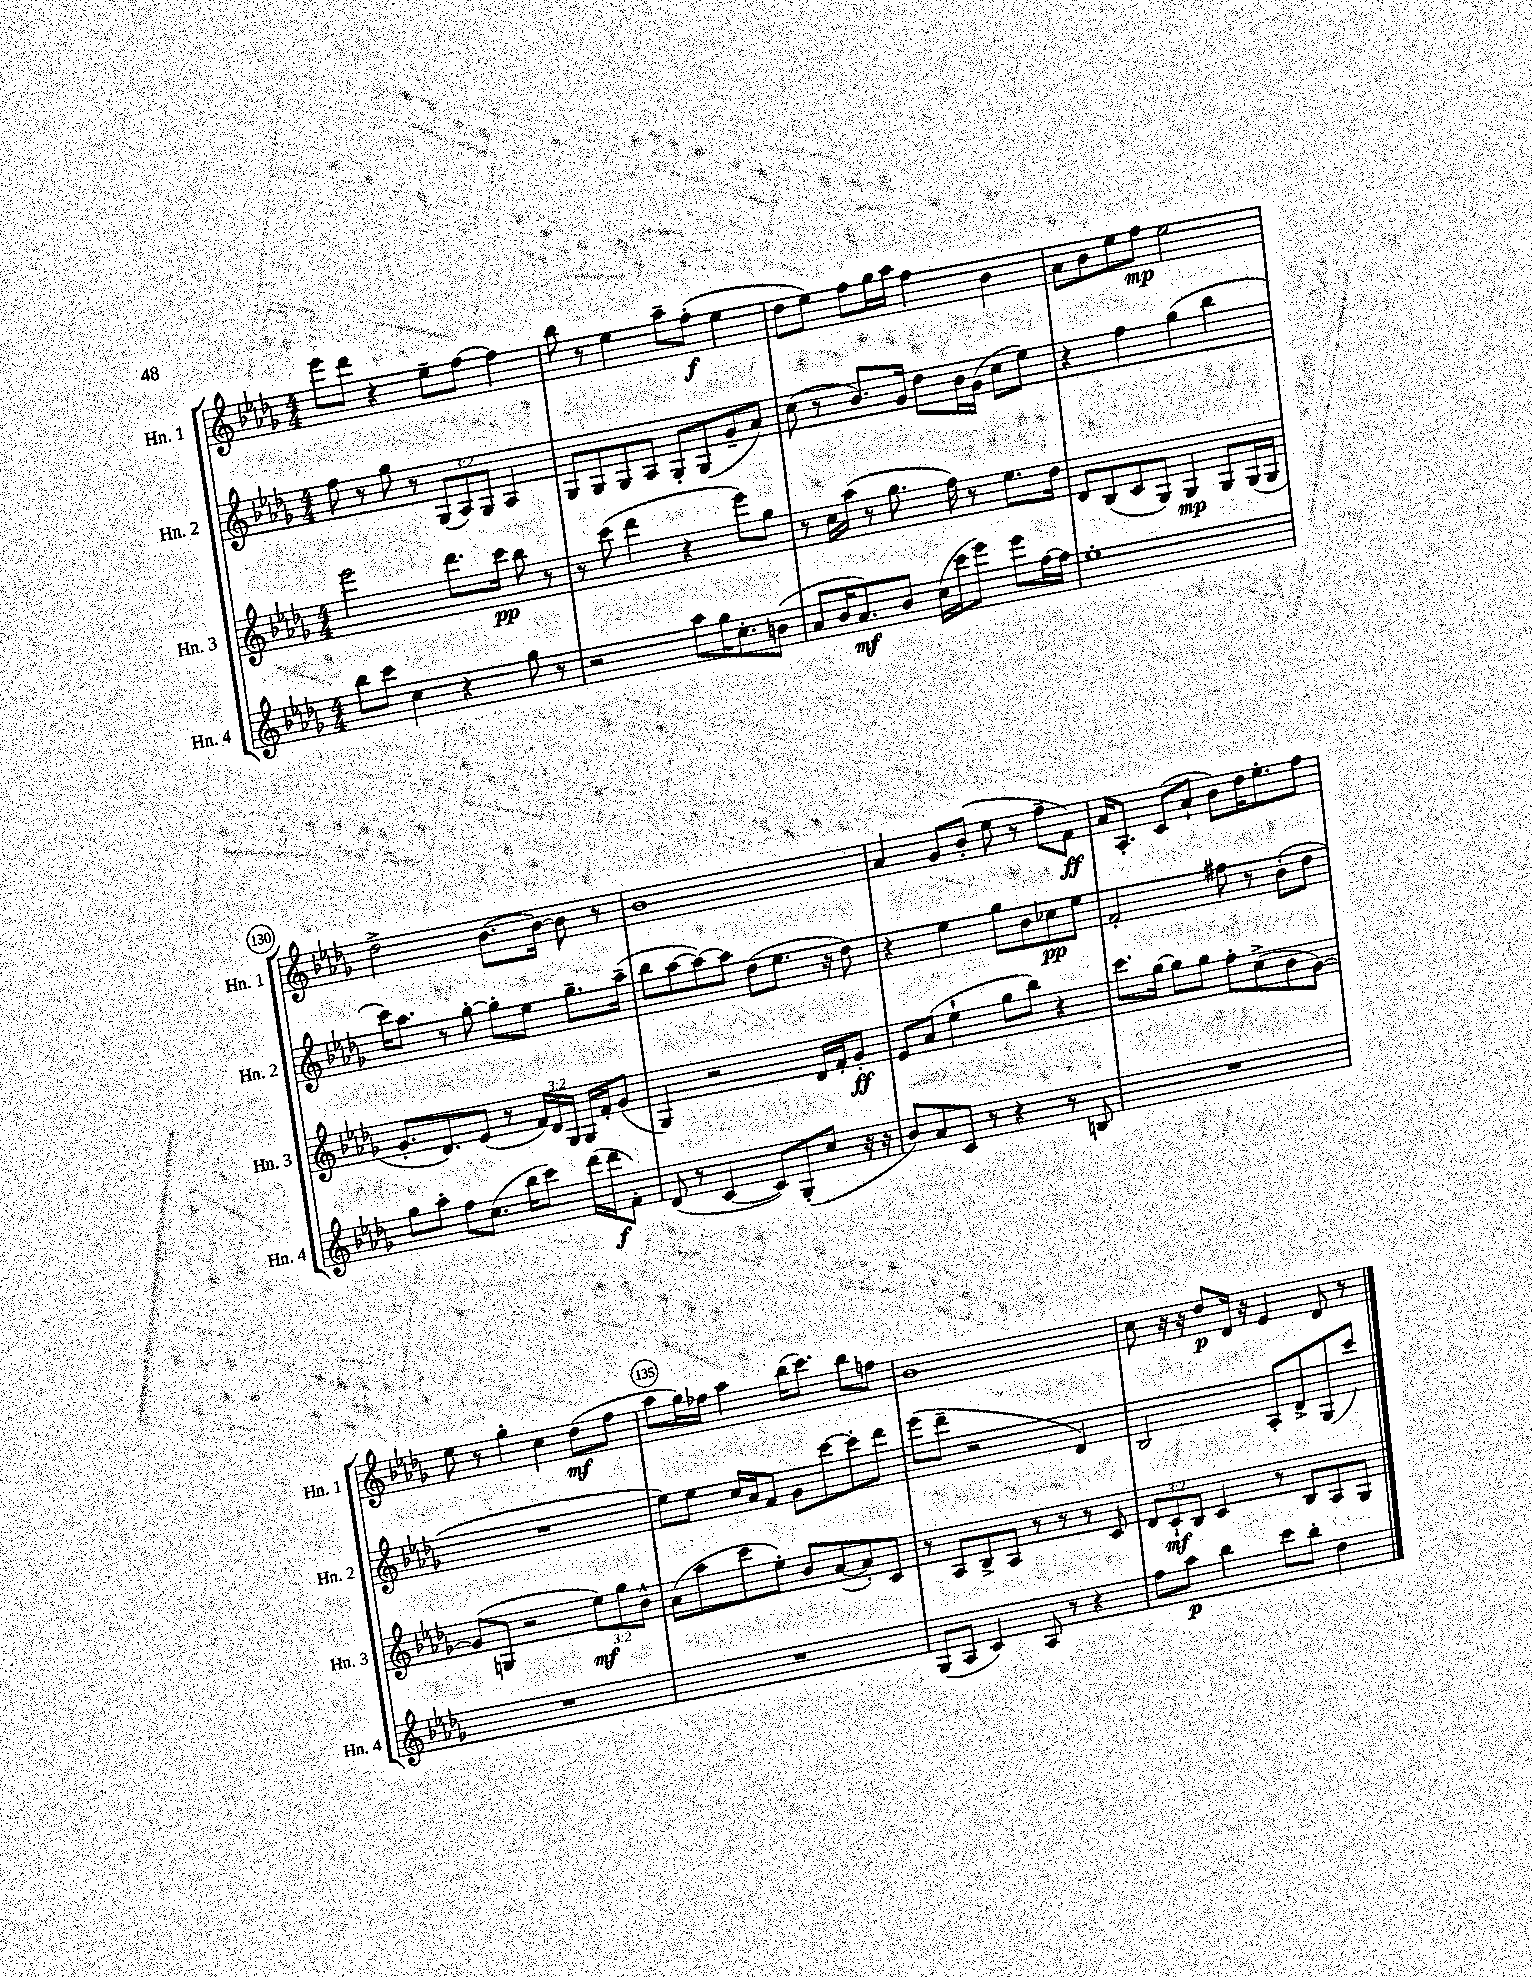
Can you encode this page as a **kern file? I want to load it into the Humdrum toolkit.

**kern	**kern	**kern	**kern
*staff4	*staff3	*staff2	*staff1
*clefG2	*clefG2	*clefG2	*clefG2
*k[b-e-a-d-g-]	*k[b-e-a-d-g-]	*k[b-e-a-d-g-]	*k[b-e-a-d-g-]
*M4/4	*M4/4	*M4/4	*M4/4
8bb-	2eee-	8ff	8eee-
8ccc	.	8r	8ddd-
4cc	.	8gg-	4r
.	.	8r	.
4r	8.ddd-	(12G-	8ee-~
.	.	12A-)	.
.	.	.	[8ff
.	.	12G-	.
.	16ccc	.	.
8gg-	8bb-	4A-	4ff]
8r	8r	.	.
=	=	=	=
2r	8r	8G-	8bb-
.	(8ccc	8G-	8r
.	4ddd-	8G-	4ee-
.	.	8A-	.
8aa-	4r	8G-'	8aa-~
16gg-	.	(8G-	(8ff'
8.cc'	.	.	.
.	8eee-)	8g-~	4ee-
(8b	8gg-	8a-)	.
=	=	=	=
8a-	8r	(8cc	8dd-
16b-	16cc	8r	8ee-)
8.a-)	(16aa-	.	.
.	8r	8.b-)	8ff
8b-	8.gg-	.	16gg-
.	.	16g-	16aa-
(16cc	.	8dd-	4ff
16ccc	16ff)	.	.
8eee-)	8r	16b-	.
.	.	(16g-	.
8eee-	8.ee-	8cc	4b-
[16ff	.	8ee-)	.
16ff]	16dd-	.	.
=	=	=	=
1ee-'	8d-	4r	8a-
.	(8B-	.	8b-
.	8c	4ff	8ee-
.	8G-)	.	8ff
.	4G-	(4gg-	2ee-
.	8G-	4bb-	.
.	(16G-	.	.
.	16G-	.	.
=	=	=	=
8gg-	8.g-'	16ccc)	2dd-^
.	.	8.aa-	.
8aa-'	.	.	.
.	8.d-)	.	.
8ff	.	8r	.
(8.cc	(8e-	[8gg-'	.
.	8r	8gg-']	[8.b-
16bb-	.	.	.
8ccc)	24f)	8ee-	.
.	24d-	.	.
.	.	.	16b-_
.	24G-	.	.
(16ddd-	16G-	8.gg-~	8b-]
16ddd-	16f'	.	.
8f')	(8g-	.	8r
.	.	(16aa-~	.
=	=	=	=
(8d-	4G-)	8bb-	1b-
8r	.	[8aa-	.
[4c	2r	8aa-_)	.
.	.	8aa-]	.
8c])	.	(8dd-	.
(8G-'	.	8.ee-	.
8cc	16d-	.	.
.	16f'	16r	.
16r	8g-'	8dd-)	.
16r	.	.	.
=	=	=	=
8b-)	8e-	4r	4a-
8a-	(8a-	.	.
8c	4ee-`	4ee-	8g-
8r	.	.	(8b-'
4r	8gg-	8gg-	8ee-
.	8bb-)	8b-	8r
8r	4r	8cc-	8ff~
8B	.	8ee-	8f)
=	=	=	=
1r	8.ccc	2f'	16a-
.	.	.	8.A-'
.	[16gg-	.	.
.	8gg-]	.	(8c
.	8gg-	.	8a-`
.	8ff'	8ff#	8b-)
.	(8cc^	8r	16dd-
.	.	.	8.ee-'
.	8b-	(8b-'	.
.	[8g-)	8dd-	8ff
=	=	=	=
1r	(8g-]	1r	8ee-
.	8G	.	8r
.	2r	.	4gg-'
.	.	.	4cc
.	12ee-)	.	(8dd-
.	12gg-	.	.
.	.	.	8ff
.	12b-^^	.	.
=	=	=	=
1r	(8a-	8ee-)	8aa-
.	8aa-	8ee-	16gg-)
.	.	.	16ff-
.	8ccc	16cc	4aa-
.	.	16a-	.
.	8ee-')	8f	.
.	8b-	8g-	(16bb-
.	.	.	8.ccc)
.	([8a-	[8ccc	.
.	8a-'])	8ccc']	8bb-
.	8c	8ddd-	8ff
=	=	=	=
(8G-	8r	(8eee-	1b-
8A-	8A-	8ddd-~	.
4c)	8B-^	2r	.
.	8A-	.	.
8A-	8r	.	.
8r	8r	.	.
4r	8r	4d-)	.
.	8c	.	.
=	=	=	=
8ff	12d-	2B-	8cc
.	12c`	.	.
8aa-	.	.	16r
.	12B-	.	.
.	.	.	16r
4bb-	4c	.	8dd-
.	.	.	16d-
.	.	.	16r
8ccc	8r	8A-'	4e-
8bb-'	8B-	8d-^	.
4dd-	8A-	(8G-	8d-
.	8G-	8ccc)	8r
==	==	==	==
*-	*-	*-	*-
